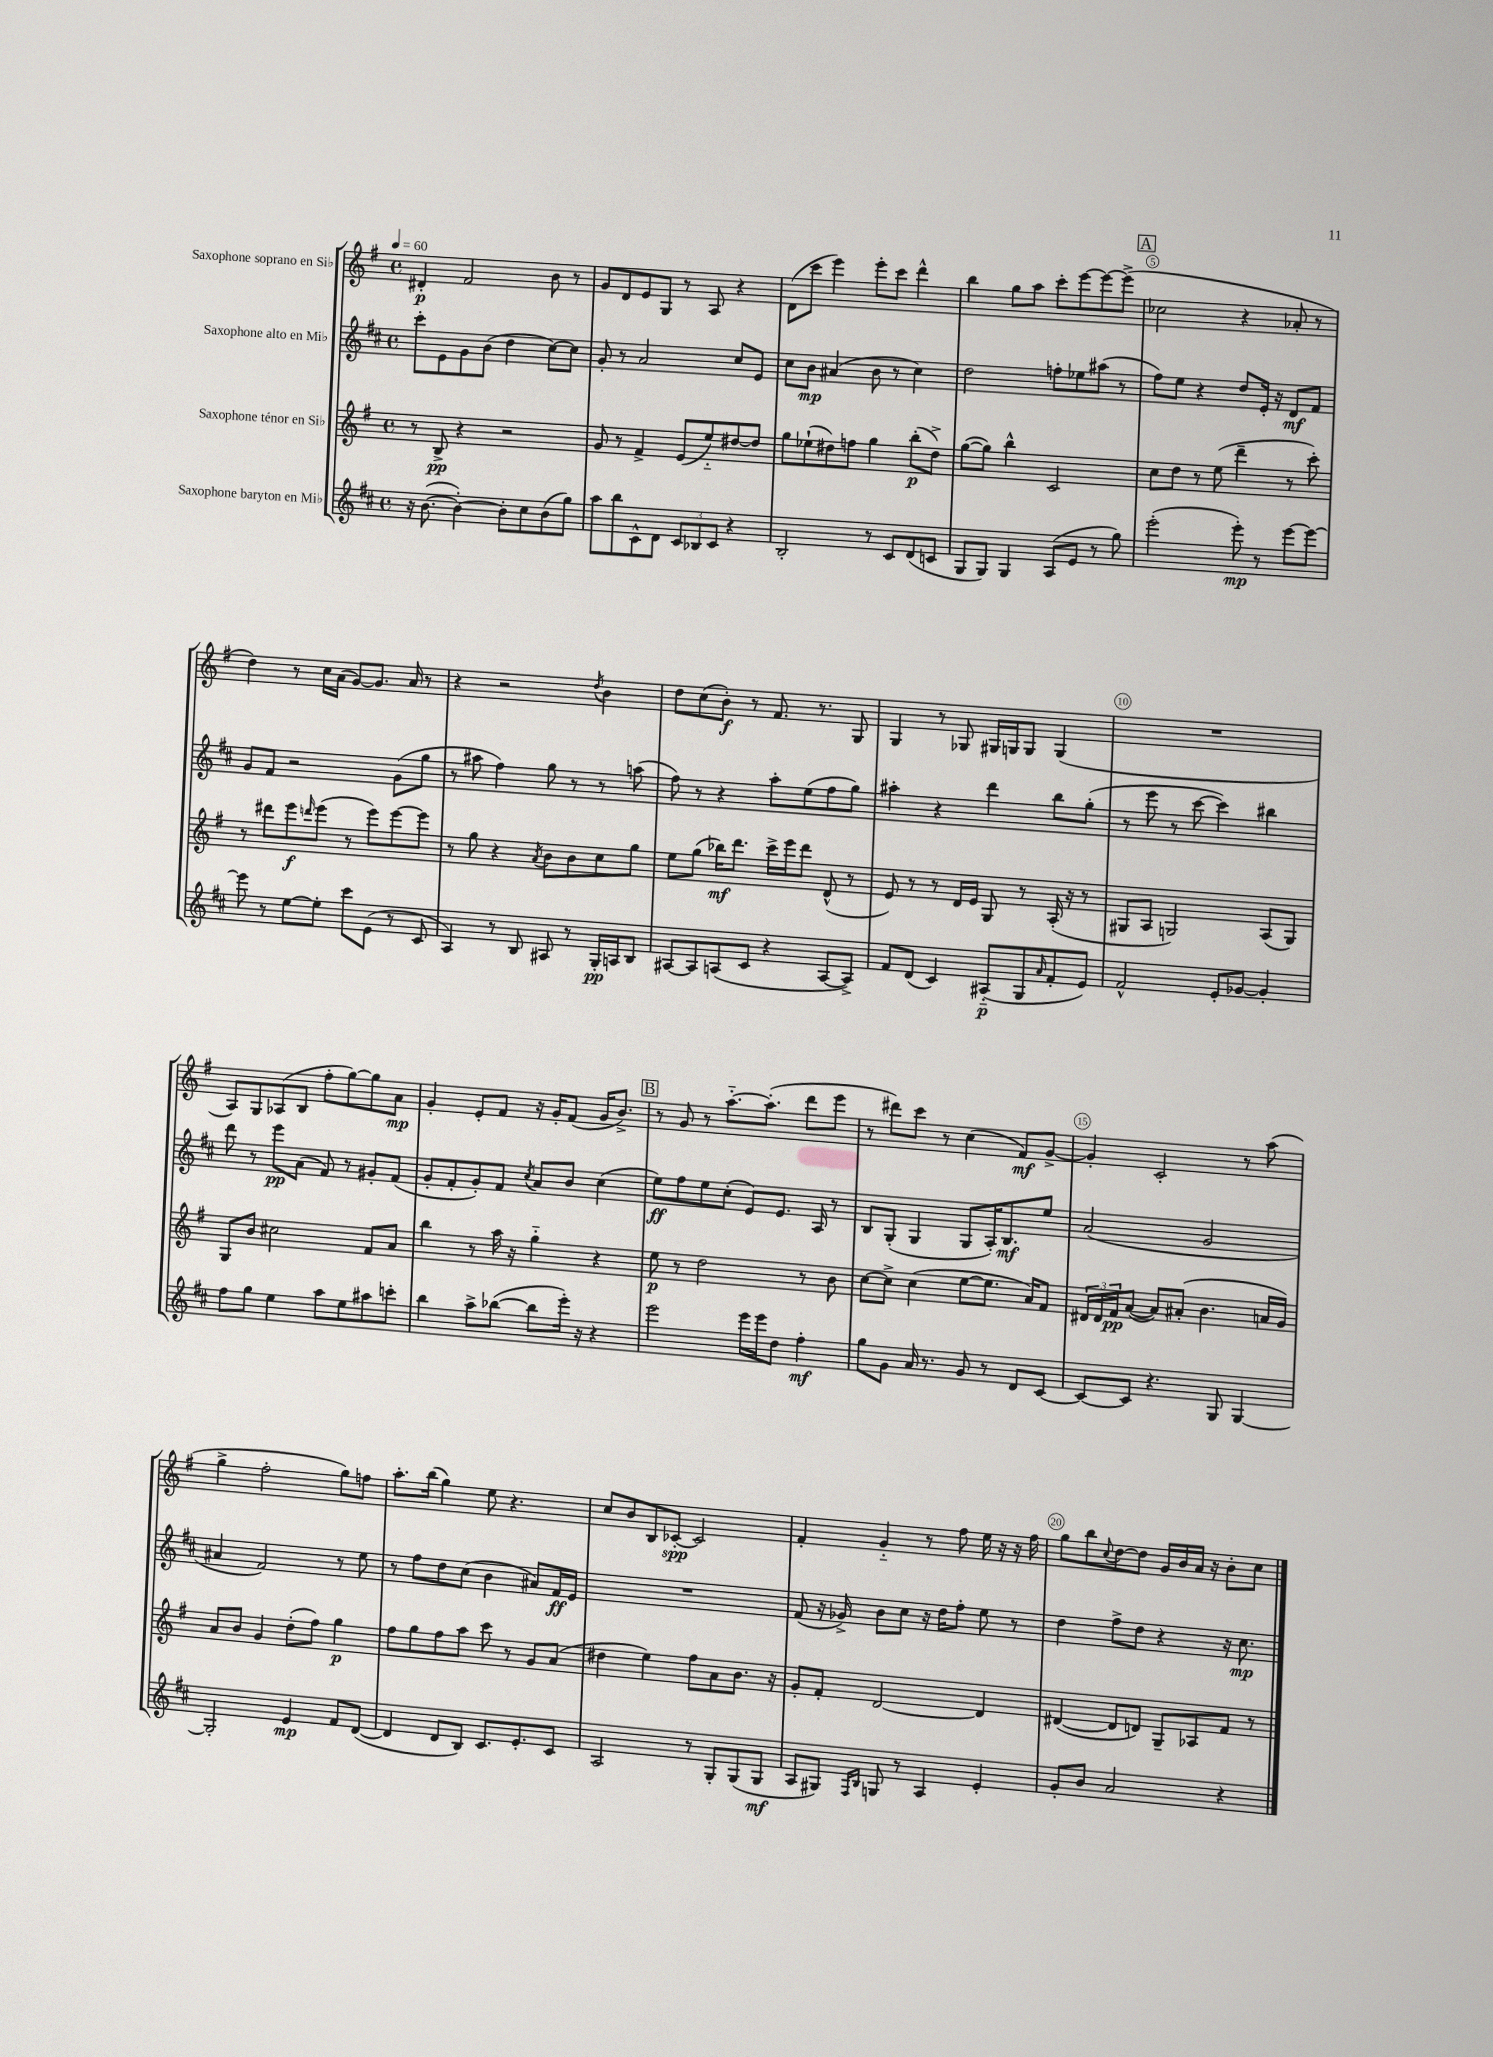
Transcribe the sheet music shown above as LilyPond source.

<<
\new StaffGroup <<
\new Staff = "s0" \with { instrumentName = "Saxophone soprano en Sib" } {
    \clef treble \key g \major \defaultTimeSignature \time 4/4 \tempo 4 = 60
    dis'4-.\p fis'2 b'8 r8 |
    g'8 d'8 e'8 g8 r8 a8 r4 |
    d'8( c'''8 e'''4) e'''8-. c'''8 d'''4-^ |
    b''4 g''8 a''8 c'''8-. e'''8~ e'''8~ e'''8->( |
    \mark \markup { \box "A" } ces''2 r4 aes'8-. r8 |
    d''4) r8 c''16 a'16( g'8~) g'8. a'16 r8 |
    r4 r2 \acciaccatura { d''8 } b'4 |
    d''8 c''8( b'8-.\f) r8 fis'8. r8. g8 |
    g4 r8 ges8 gis16 g16 g8 g4( |
    R1 |
    a8) g8 aes8( b8 fis''8-. g''8~) g''8 a'8\mp |
    g'4-. e'8-. fis'8 r16 g'16-. fis'8( g'16 b'8.->) |
    \mark \markup { \box "B" } r8 g'8 r8 a''8.~-_ a''8.-.( d'''8 e'''8 |
    r8 dis'''8) c'''8 r8 c''4( fis'8\mf) g'8~-> |
    g'4-. c'2-. r8 a''8( |
    g''4-> fis''2-. g''8) f''8 |
    a''8.-. b''16( g''4) e''8 r4. |
    c''8 b'8 b8 ces'8~-.\spp ces'2 |
    fis'4-. g'4-_ r8 fis''8 e''16 r16 r16 fis''16 |
    g''8 b''8 \appoggiatura { c''8 } d''8~ d''8 g'16 b'16 a'16 r16 b'8-. c''8 \bar "|." |
}
\new Staff = "s1" \with { instrumentName = "Saxophone alto en Mib" } {
    \clef treble \key d \major \defaultTimeSignature \time 4/4
    cis'''8-. e'8 g'8 b'8( d''4 cis''8~) cis''8 |
    g'8-. r8 a'2 cis''8 e'8 |
    cis''8 b'8\mp ais'4( b'8 r8 cis''4) |
    d''2 f''8-. ees''8 ais''8( r8 |
    \mark \markup { \box "A" } fis''8) e''8 r4 d''8 e'16-. r16 d'8\mf fis'8 |
    g'8 fis'8 r2 g'8( g''8 |
    r8 ais''8 fis''4) g''8 r8 r8 a''8( |
    fis''8) r8 r4 a''8-. e''8( fis''8 g''8) |
    ais''4-. r4 d'''4 b''8 g''8-.( |
    r8 e'''8 r8 cis'''8~ cis'''4) bis''4 |
    d'''8 r8 e'''8\pp a'8( fis'8) r8 gis'8-. fis'8( |
    g'8-. fis'8-. g'8-.) fis'8 \acciaccatura { cis''8 } a'8 b'8 cis''4( |
    \mark \markup { \box "B" } e''8\ff) fis''8 e''8 cis''8-.( e'8) e'8. a16 r8 |
    b8 g8-.( g4 g8 a16-.) b8.\mf e''8 |
    a'2( g'2 |
    ais'4 fis'2) r8 e''8 |
    r8 fis''8 d''8 cis''8( b'4 ais'8) fis'16\ff e'16 |
    R1 |
    fis'8( r16 ges'16->) b'8 cis''8 r16 d''16 fis''8-. e''8 r8 |
    d''4 fis''8-> d''8 r4 r16 cis''8.\mp \bar "|." |
}
\new Staff = "s2" \with { instrumentName = "Saxophone ténor en Sib" } {
    \clef treble \key g \major \defaultTimeSignature \time 4/4
    r8 b8->\pp r4 r2 |
    g'8 r8 fis'4-> e'8( e''8-_) dis''8~ dis''8 |
    g''8 ees''8-!( dis''8) f''8 g''4 b''8-.\p( dis''8->) |
    g''8~( g''8) b''4-^ c'2 |
    \mark \markup { \box "A" } c''8 d''8 r8 e''8( d'''4-- r8 c'''8-.) |
    r8 dis'''8 e'''8\f \grace { d'''16 } e'''8( r8 e'''8) e'''8~ e'''8 |
    r8 g''8 r4 \acciaccatura { a'8 } b'8 b'8 c''8 g''8 |
    e''8 g''8( bes''16\mf) d'''8. c'''16-> e'''16 d'''8 d'8-^( r8 |
    e'8) r8 r8 d'16 e'16 g8 r8 a16-.( r16 r8 |
    gis8 a8 g2) a8( g8) |
    g8 b'8 cis''2 fis'8 a'8 |
    b''4 r8 a''16 r16 g''4-_ r4 |
    \mark \markup { \box "B" } e''8\p r8 d''2 r8 b'8 |
    c''8~ c''8-> c''4( e''8~ e''8. a'16) fis'8 |
    \tuplet 3/2 { dis'16 dis'16 fis'16\pp } a'8~( a'8) ais'8-.( b'4. a'16 g'16) |
    a'8 b'8 g'4 d''8-.( fis''8) g''4\p |
    fis''8 g''8 fis''8 a''8 c'''8 r8 g'8 a'8( |
    dis''4 e''4) fis''8 a'8 b'8. r16 |
    g'8-. fis'8-. d'2~ d'4 |
    dis'4~( dis'8 d'8) g8-- aes8 fis'8 r8 \bar "|." |
}
\new Staff = "s3" \with { instrumentName = "Saxophone baryton en Mib" } {
    \clef treble \key d \major \defaultTimeSignature \time 4/4
    r16 b'8.~( b'4~-.) b'8-. cis''8 b'8( g''8) |
    a''8 b''8 cis'8-^ d'8 \tuplet 3/2 { cis'8 bes8 cis'8 } r4 |
    b2-. r8 cis'8 d'8( c'8 |
    g8 g8) g4 a8( e'8 r8 g''8) |
    \mark \markup { \box "A" } e'''2-.( e'''8-.\mp) r8 e'''8~ e'''8~ |
    e'''8 r8 e''8~ e''8-. cis'''8 e'8( r8 cis'8 |
    a4) r8 b8 ais8 r8 g16-.\pp a16 b8 |
    ais8~ ais8 a8( cis'8 r4 a8~ a8->) |
    fis'8 d'8( cis'4) ais8-_\p( g8 \grace { a'16 } fis'8-. e'8) |
    fis'2-^ e'8-. ges'8~ ges'4-. |
    fis''8 g''8 e''4 a''8 e''8 ais''8 c'''8-. |
    b''4 a''8-> bes''8~( bes''8 e'''16-.) r16 r4 |
    \mark \markup { \box "B" } e'''2 e'''16 e'''16 d''8 fis''4-.\mf |
    g''8 g'8 a'16 r8. g'8 r8 d'8 cis'8~ |
    cis'8~ cis'8 r4. g8 g4~ |
    g2-. e'4\mp fis'8 d'8~( |
    d'4 d'8 b8) cis'8. e'8.-. cis'8 |
    a2 r8 g8-. g8( g8\mf |
    a8 gis8) \grace { fis16 b16 } g8 r8 a4 e'4-. |
    g'8-. b'8 a'2 r4 \bar "|." |
}
>>
>>
\layout { \context { \Score \override BarNumber.break-visibility = ##(#f #t #t) barNumberVisibility = #(every-nth-bar-number-visible 5) \override BarNumber.stencil = #(make-stencil-circler 0.1 0.3 ly:text-interface::print) } }
